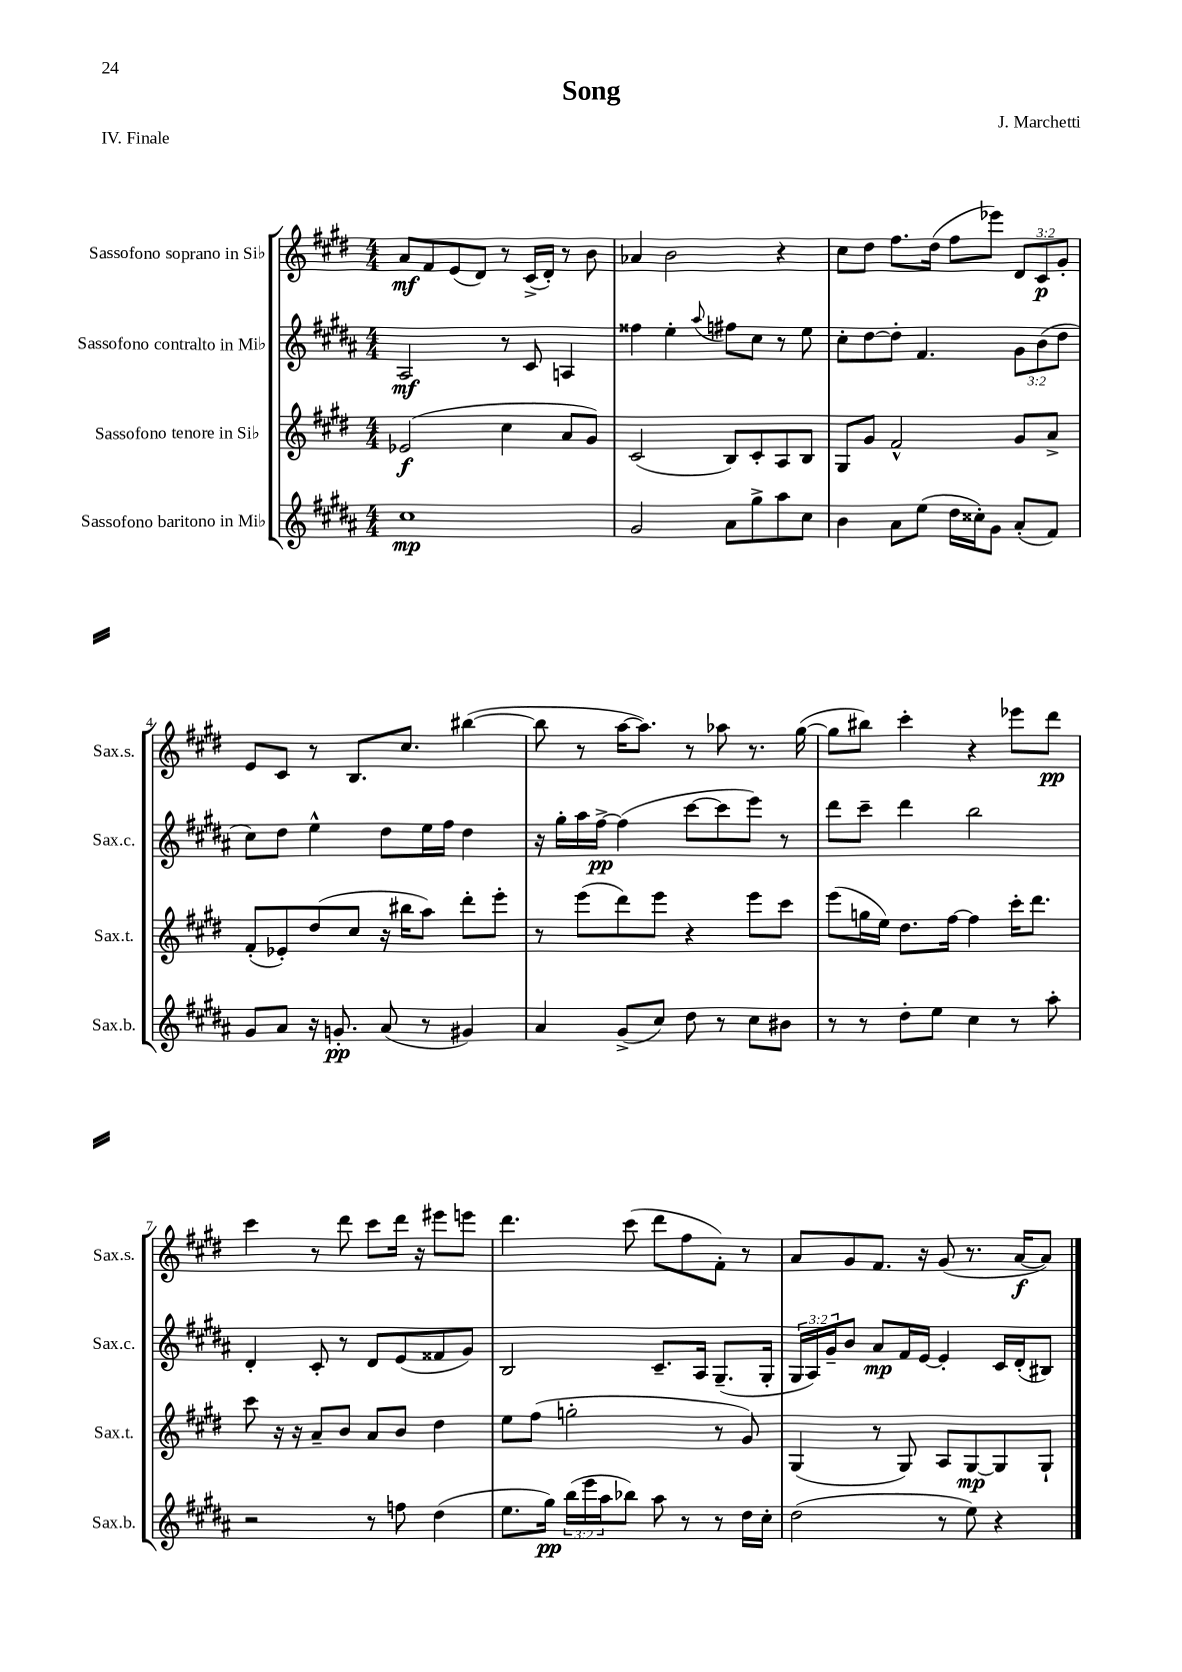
\header { title = "Song" composer = "J. Marchetti" piece = "IV. Finale" }
<<
\new StaffGroup <<
\new Staff = "s0" \with { instrumentName = "Sassofono soprano in Sib" shortInstrumentName = "Sax.s." } {
    \clef treble \key e \major \numericTimeSignature \time 4/4 \override Staff.TupletNumber.text = #tuplet-number::calc-fraction-text
    a'8\mf fis'8 e'8( dis'8) r8 cis'16->( dis'16-.) r8 b'8 |
    aes'4 b'2 r4 |
    cis''8 dis''8 fis''8. dis''16( fis''8 ees'''8) \tuplet 3/2 { dis'8 cis'8\p gis'8-. } |
    e'8 cis'8 r8 b8. cis''8. bis''4~( |
    bis''8 r8 a''16~ a''8.) r8 aes''8 r8. gis''16~( |
    gis''8 bis''8) cis'''4-. r4 ees'''8 dis'''8\pp |
    cis'''4 r8 dis'''8 cis'''8 dis'''16 r16 eis'''8 e'''8 |
    dis'''4. cis'''8( dis'''8 fis''8 fis'8-.) r8 |
    a'8 gis'8 fis'8. r16 gis'8( r8. a'16~\f a'8) \bar "|." |
}
\new Staff = "s1" \with { instrumentName = "Sassofono contralto in Mib" shortInstrumentName = "Sax.c." } {
    \clef treble \key b \major \numericTimeSignature \time 4/4 \override Staff.TupletNumber.text = #tuplet-number::calc-fraction-text
    ais2\mf r8 cis'8 a4 |
    fisis''4 e''4-. \appoggiatura { ais''8 } fis''8 cis''8 r8 e''8 |
    cis''8-. dis''8~ dis''8-. fis'4. \tuplet 3/2 { gis'8 b'8( dis''8 } |
    cis''8) dis''8 e''4-^ dis''8 e''16 fis''16 dis''4 |
    r16 gis''16-. ais''16 fis''16~->\pp fis''4( cis'''8~ cis'''8 e'''8) r8 |
    dis'''8 cis'''8-- dis'''4 b''2 |
    dis'4-. cis'8-. r8 dis'8 e'8( fisis'8 gis'8) |
    b2 cis'8.-- ais16 gis8.--( gis16-. |
    \tuplet 3/2 { gis16 ais16) gis'16-- } b'8 ais'8\mp fis'16 e'16~ e'4-. cis'16 dis'16-.( bis8) \bar "|." |
}
\new Staff = "s2" \with { instrumentName = "Sassofono tenore in Sib" shortInstrumentName = "Sax.t." } {
    \clef treble \key e \major \numericTimeSignature \time 4/4
    ees'2\f( cis''4 a'8 gis'8) |
    cis'2( b8) cis'8-. a8 b8 |
    gis8 gis'8 fis'2-^ gis'8 a'8-> |
    fis'8-.( ees'8-.) dis''8( cis''8 r16 bis''16 a''8) dis'''8-. e'''8-. |
    r8 e'''8( dis'''8) e'''8 r4 e'''8 cis'''8 |
    e'''8( g''16 e''16) dis''8. fis''16~ fis''4 cis'''16-. dis'''8. |
    cis'''8 r16 r16 a'8-- b'8 a'8 b'8 dis''4 |
    e''8 fis''8( g''2-. r8 gis'8) |
    gis4( r8 gis8) a8 gis8~\mp gis8 gis8-! \bar "|." |
}
\new Staff = "s3" \with { instrumentName = "Sassofono baritono in Mib" shortInstrumentName = "Sax.b." } {
    \clef treble \key b \major \numericTimeSignature \time 4/4 \override Staff.TupletNumber.text = #tuplet-number::calc-fraction-text
    cis''1\mp |
    gis'2 ais'8 gis''8-> ais''8 cis''8 |
    b'4 ais'8 e''8( dis''16 cisis''16-.) gis'8 ais'8-.( fis'8) |
    gis'8 ais'8 r16 g'8.-.\pp ais'8( r8 gis'4) |
    ais'4 gis'8->( cis''8) dis''8 r8 cis''8 bis'8 |
    r8 r8 dis''8-. e''8 cis''4 r8 ais''8-. |
    r2 r8 f''8 dis''4( |
    e''8. gis''16\pp) \tuplet 3/2 { b''16( e'''16 ais''16 } bes''8) ais''8 r8 r8 dis''16 cis''16-. |
    dis''2( r8 e''8) r4 \bar "|." |
}
>>
>>
